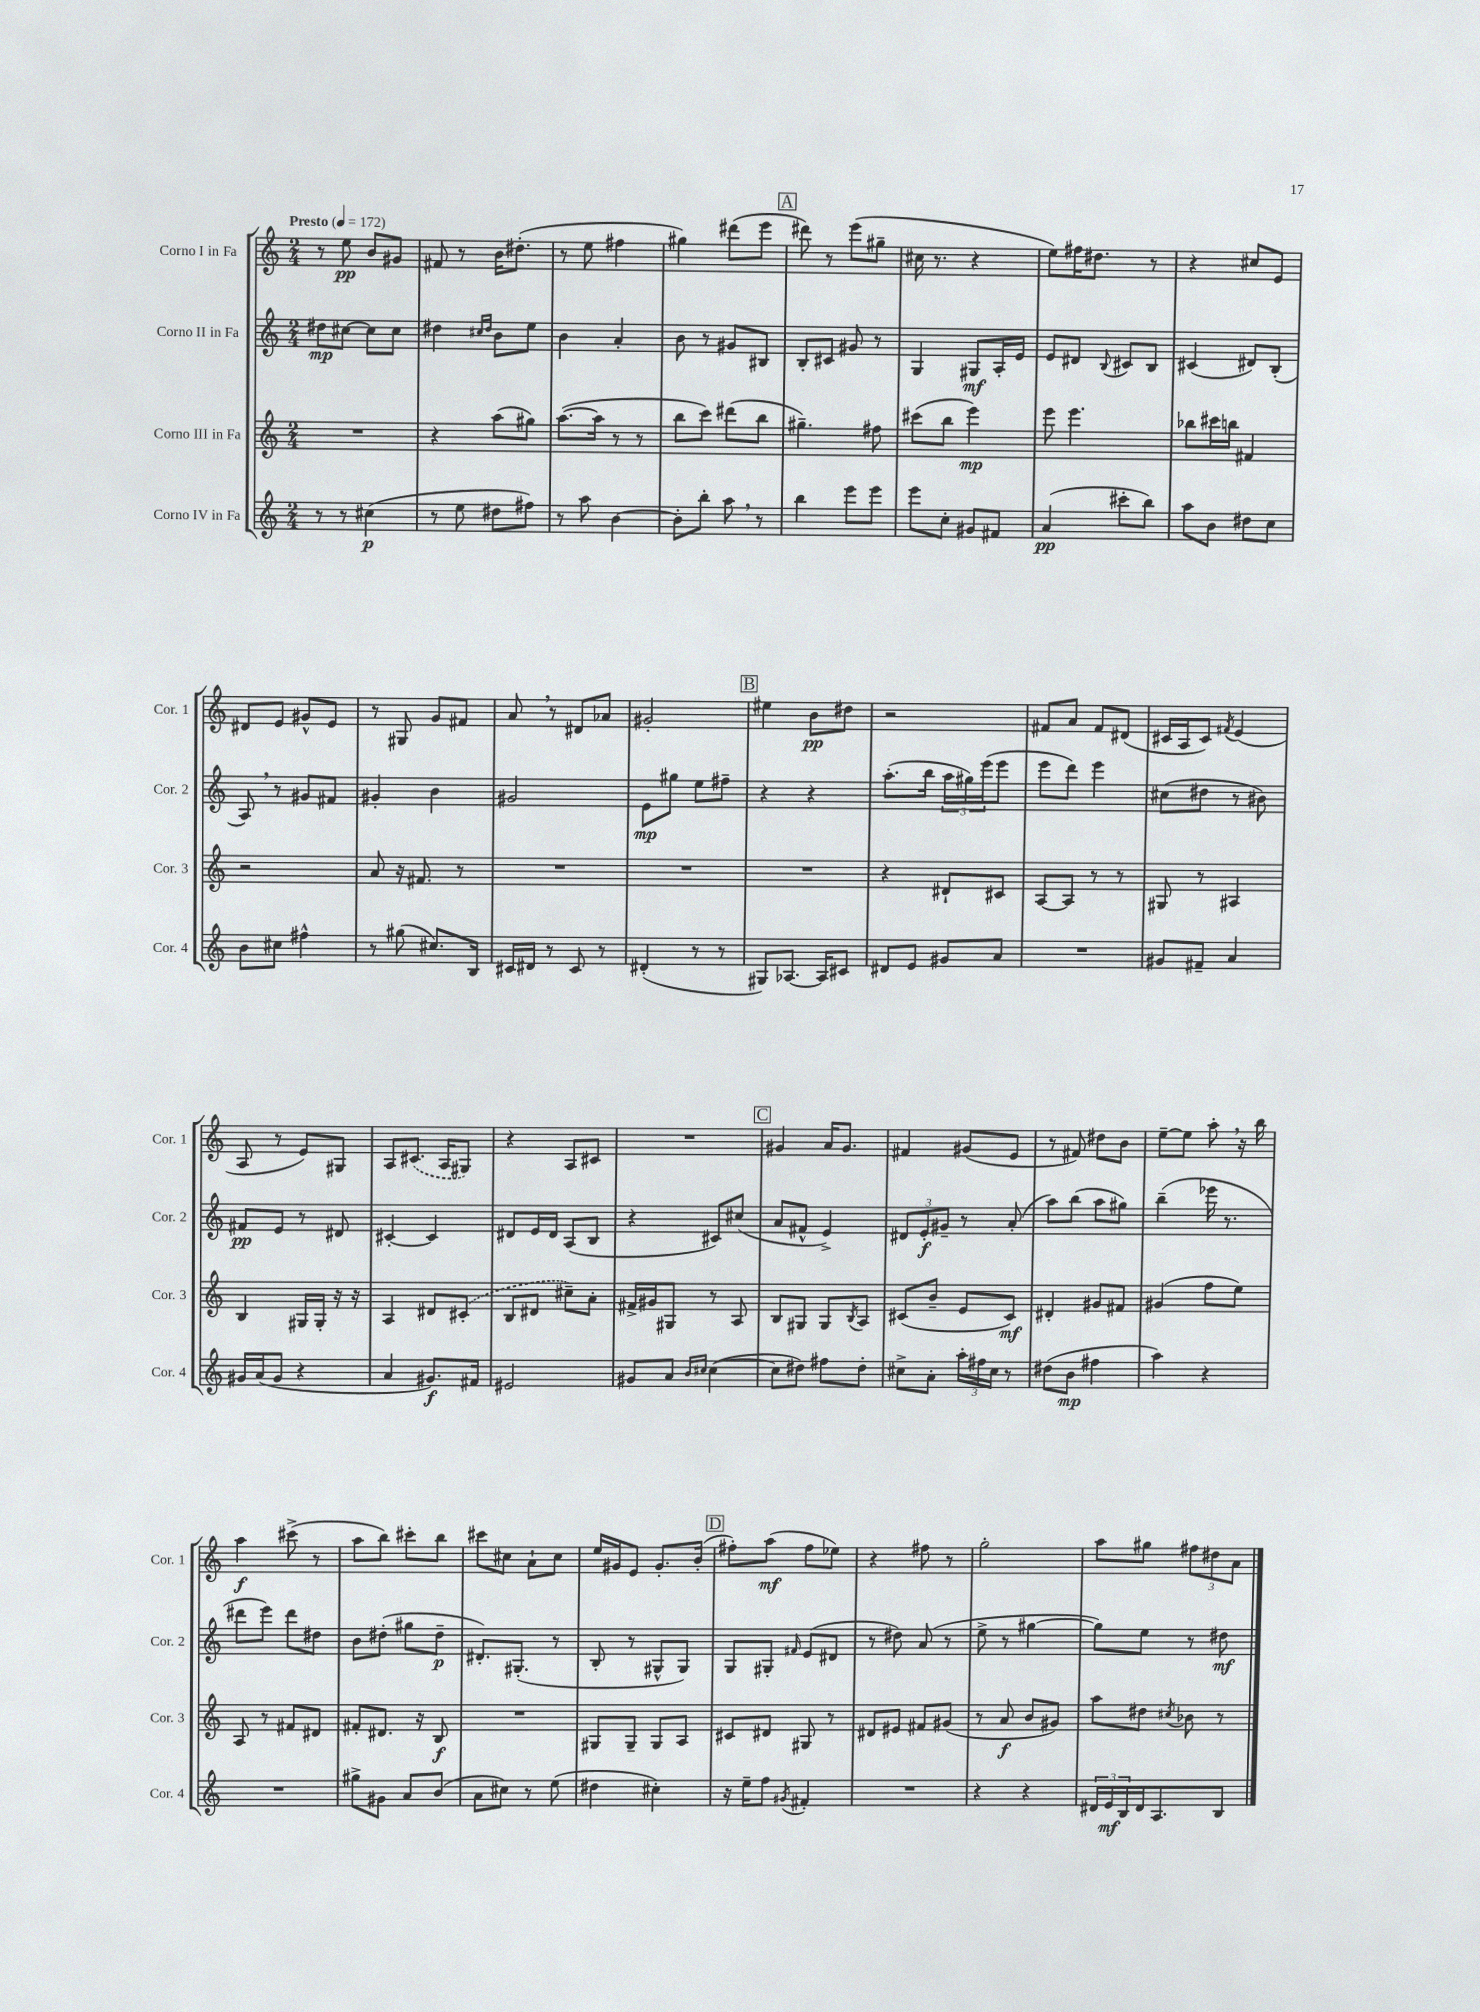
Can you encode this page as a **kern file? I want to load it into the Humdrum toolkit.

**kern	**dynam	**kern	**dynam	**kern	**dynam	**kern	**dynam
*part4	*part4	*part3	*part3	*part2	*part2	*part1	*part1
*staff4	*staff4	*staff3	*staff3	*staff2	*staff2	*staff1	*staff1
*I"Corno IV in Fa	*	*I"Corno III in Fa	*	*I"Corno II in Fa	*	*I"Corno I in Fa	*
*I'Cor. 4	*	*I'Cor. 3	*	*I'Cor. 2	*	*I'Cor. 1	*
*clefG2	*	*clefG2	*	*clefG2	*	*clefG2	*
*k[]	*	*k[]	*	*k[]	*	*k[]	*
*M2/4	*	*M2/4	*	*M2/4	*	*M2/4	*
*MM172	*	*MM172	*	*MM172	*	*MM172	*
=1	=1	=1	=1	=1	=1	=1	=1
!	!	!	!	!	!	!LO:TX:a:B:t=Presto	!
8r	.	2r	.	8dd#X\L	mp	8r	.
8r	.	.	.	[8cc#X\J	.	8ee\	pp
(4cc#X\	p	.	.	8cc#\L]	.	8b/L	.
.	.	.	.	8cc#\J	.	8g#X/J	.
=2	=2	=2	=2	=2	=2	=2	=2
8r	.	4r	.	4dd#X\	.	8f#X/	.
8ee\	.	.	.	.	.	8r	.
.	.	.	.	16qqcc#X/LL	.	.	.
.	.	.	.	16qqdd#/JJ	.	.	.
8dd#X\L	.	(8aa\L	.	8b\L	.	16b\KL	.
.	.	.	.	.	.	(8.dd#X'\J	.
8ff#X\J)	.	8gg#X\J)	.	8ee\J	.	.	.
=3	=3	=3	=3	=3	=3	=3	=3
8r	.	([8.aa\L	.	4b\	.	8r	.
8aa\	.	.	.	.	.	8ee\	.
.	.	16aa\Jk]	.	.	.	.	.
[4b\	.	8r	.	4a'/	.	4ff#X\	.
.	.	8r	.	.	.	.	.
=4	=4	=4	=4	=4	=4	=4	=4
8b'\L]	.	8bb\L	.	8b\	.	4gg#X\)	.
8bb'\J	.	8ccc\J)	.	8r	.	.	.
8aa,\	.	(8ddd#X\L	.	8g#X/L	.	(8ddd#X\L	.
8r	.	8bb\J	.	8B#X/J	.	8eee\J	.
!!LO:REH:place=s1:t=A
=5	=5	=5	=5	=5	=5	=5	=5
4bb\	.	4.gg#X~\)	.	8B'/L	.	8ddd#X\)	.
.	.	.	.	8c#X/J	.	8r	.
8eee\L	.	.	.	8g#X/	.	(8eee\L	.
8eee\J	.	8ff#X\	.	8r	.	8gg#X~\J	.
=6	=6	=6	=6	=6	=6	=6	=6
8eee\L	.	(8ccc#X\L	.	4G/	.	16cc#X\	.
.	.	.	.	.	.	8.r	.
8cc'\J	.	8bb\J	.	.	.	.	.
8g#X/L	.	4eee\)	mp	8G#X/L	mf	4r	.
8f#X/J	.	.	.	16A'/L	.	.	.
.	.	.	.	16e/JJ	.	.	.
=7	=7	=7	=7	=7	=7	=7	=7
(4a/	pp	8eee\	.	8e/L	.	8ee\L)	.
.	.	4.eee\	.	8d#X/J	.	16ff#X\K	.
.	.	.	.	.	.	8.dd#X\J	.
.	.	.	.	8qqB/	.	.	.
8ccc#X'\L	.	.	.	8c#X/L	.	.	.
8bb\J)	.	.	.	8B/J	.	8r	.
=8	=8	=8	=8	=8	=8	=8	=8
8aa\L	.	8bb-X\L	.	(4c#X/	.	4r	.
8b\J	.	16ccc#X\L	.	.	.	.	.
.	.	16bbn\JJ	.	.	.	.	.
8dd#X\L	.	4f#X/	.	8d#X/L)	.	8cc#X/L	.
8cc\J	.	.	.	(8B'/J	.	8e/J	.
!!LO:LB:g=z
=9	=9	=9	=9	=9	=9	=9	=9
8b\L	.	2r	.	8A,/)	.	8d#X/L	.
8cc#X\J	.	.	.	8r	.	8e/J	.
4ff#X^^\	.	.	.	8g#X/L	.	8g#X^^/L	.
.	.	.	.	8f#X/J	.	8e/J	.
=10	=10	=10	=10	=10	=10	=10	=10
8r	.	8a/	.	4g#X'/	.	8r	.
(8gg#X\	.	16r	.	.	.	8G#X/	.
.	.	8.f#X/	.	.	.	.	.
8.cc#X/L)	.	.	.	4b\	.	8g/L	.
.	.	8r	.	.	.	8f#X/J	.
16B/Jk	.	.	.	.	.	.	.
=11	=11	=11	=11	=11	=11	=11	=11
16c#X/LL	.	2r	.	2g#X/	.	8a,/	.
16d#X/JJ	.	.	.	.	.	.	.
8r	.	.	.	.	.	8r	.
8c#/	.	.	.	.	.	8d#X/L	.
8r	.	.	.	.	.	8a-X/J	.
=12	=12	=12	=12	=12	=12	=12	=12
(4d#X'/	.	2r	.	8e\L	mp	2g#X'/	.
.	.	.	.	8gg#X\J	.	.	.
8r	.	.	.	8ee\L	.	.	.
8r	.	.	.	8ff#X~\J	.	.	.
!!LO:REH:place=s1:t=B
=13	=13	=13	=13	=13	=13	=13	=13
8G#X/L)	.	2r	.	4r	.	4ee#X\	.
[8.A-X/J	.	.	.	.	.	.	.
.	.	.	.	4r	.	8b\L	pp
16A-/KL]	.	.	.	.	.	.	.
8c#X/J	.	.	.	.	.	8dd#X\J	.
=14	=14	=14	=14	=14	=14	=14	=14
8d#X/L	.	4r	.	(8.aa'\L	.	2r	.
8e/J	.	.	.	.	.	.	.
.	.	.	.	16bb\Jk	.	.	.
8g#X/L	.	8d#X`/L	.	24aa\LL	.	.	.
.	.	.	.	24gg#X\)	.	.	.
.	.	.	.	(24eee\J	.	.	.
8a/J	.	8c#X/J	.	8eee\J	.	.	.
=15	=15	=15	=15	=15	=15	=15	=15
2r	.	[8A/L	.	8eee\L	.	8f#X/L	.
.	.	8A/J]	.	8ddd\J)	.	8a/J	.
.	.	8r	.	4eee\	.	8f#/L	.
.	.	8r	.	.	.	(8d#X/J	.
=16	=16	=16	=16	=16	=16	=16	=16
8g#X/L	.	8G#X/	.	(8cc#X\L	.	16c#X/LL	.
.	.	.	.	.	.	16A/J	.
8f#X~/J	.	8r	.	8dd#X\J	.	8c#/J)	.
.	.	.	.	.	.	8qf#X/	.
4a/	.	4A#X/	.	8r	.	(4e/	.
.	.	.	.	8b#X\)	.	.	.
!!LO:LB:g=z
=17	=17	=17	=17	=17	=17	=17	=17
16g#X/LL	.	4B/	.	8f#X/L	pp	8A/	.
(16a/J	.	.	.	.	.	.	.
8g#/J	.	.	.	8e/J	.	8r	.
4r	.	16G#X/LL	.	8r	.	8e/L)	.
.	.	16G#'/JJ	.	.	.	.	.
.	.	16r	.	8d#X/	.	8G#X/J	.
.	.	16r	.	.	.	.	.
=18	=18	=18	=18	=18	=18	=18	=18
4a/	.	4A/	.	[4c#X'/	.	8A/L	.
.	.	.	.	.	.	(8.c#X/J	.
8.g#X/L)	f	8d#X/L	.	4c#/]	.	.	.
.	.	.	.	.	.	16A/KL	.
.	.	(8c#X'/J	.	.	.	8G#X/J)	.
16f#X/Jk	.	.	.	.	.	.	.
=19	=19	=19	=19	=19	=19	=19	=19
2e#X/	.	8B/L	.	8d#X/L	.	4r	.
.	.	8d#X/J	.	16e/L	.	.	.
.	.	.	.	16d#/JJ	.	.	.
.	.	8cc#X~\L)	.	(8A/L	.	8A/L	.
.	.	8a'\J	.	8B/J	.	8c#X/J	.
=20	=20	=20	=20	=20	=20	=20	=20
8g#X/L	.	16f#X^/LL	.	4r	.	2r	.
.	.	16g#X/J	.	.	.	.	.
8a/J	.	8G#X/J	.	.	.	.	.
16qqb/LL	.	.	.	.	.	.	.
16qqcc#X/JJ	.	.	.	.	.	.	.
([4cc#\	.	8r	.	8c#X/L)	.	.	.
.	.	8A/	.	(8cc#X/J	.	.	.
!!LO:REH:place=s1:t=C
=21	=21	=21	=21	=21	=21	=21	=21
8cc#\L]	.	8B/L	.	8a/L	.	4g#X/	.
8dd#X\J)	.	8G#X/J	.	8f#X^^/J	.	.	.
8ff#X\L	.	8G#/L	.	4e^/)	.	16a/KL	.
.	.	.	.	.	.	8.g#/J	.
.	.	8qB/	.	.	.	.	.
8dd#'\J	.	8A/J	.	.	.	.	.
=22	=22	=22	=22	=22	=22	=22	=22
8cc#X^\L	.	(8c#X/L	.	12d#X/L	.	4f#X/	.
.	.	.	.	12e'/	f	.	.
8a'\J	.	8b~/J	.	.	.	.	.
.	.	.	.	12g#X~/J	.	.	.
24aa'\LL	.	8e/L	.	8r	.	(8g#X/L	.
24ff#X\	.	.	.	.	.	.	.
24cc#\JJ	.	.	.	.	.	.	.
8r	.	8c#/J)	mf	(8a'/	.	8e/J	.
=23	=23	=23	=23	=23	=23	=23	=23
(8dd#X\L	.	4d#X'/	.	8aa\L)	.	8r	.
8b\J	mp	.	.	(8bb\J	.	8f#X/)	.
4ff#X\	.	8g#X/L	.	8aa\L	.	8dd#X\L	.
.	.	8f#X/J	.	8gg#X\J)	.	8b\J	.
=24	=24	=24	=24	=24	=24	=24	=24
4aa\)	.	(4g#X/	.	(4bb~\	.	[8ee~\L	.
.	.	.	.	.	.	8ee\J]	.
4r	.	8ff\L	.	16eee-X\	.	8aa',\	.
.	.	.	.	8.r	.	.	.
.	.	8ee\J)	.	.	.	16r	.
.	.	.	.	.	.	16bb\	.
!!LO:LB:g=z
=25	=25	=25	=25	=25	=25	=25	=25
2r	.	8A/	.	8ddd#X\L	.	4aa\	f
.	.	8r	.	8eee\J)	.	.	.
.	.	8f#X/L	.	8ddd#\L	.	(8ccc#X^\	.
.	.	8d#X/J	.	8dd#X\J	.	8r	.
=26	=26	=26	=26	=26	=26	=26	=26
8gg#X^\L	.	8f#X'/L	.	8b\L	.	8aa\L	.
8g#X\J	.	8.d#X/J	.	(8dd#X'\J	.	8bb\J)	.
8a/L	.	.	.	8gg#X\L	.	8ccc#X'\L	.
.	.	16r	.	.	.	.	.
(8b/J	.	8B/	f	8dd#~\J	p	8bb\J	.
=27	=27	=27	=27	=27	=27	=27	=27
8a\L	.	2r	.	8.d#X'/L)	.	8ccc#X\L	.
8cc#X\J)	.	.	.	.	.	8cc#X\J	.
.	.	.	.	(8.G#X'/J	.	.	.
8r	.	.	.	.	.	8a`\L	.
(8ee\	.	.	.	8r	.	8cc#\J	.
=28	=28	=28	=28	=28	=28	=28	=28
4dd#X\	.	8G#X/L	.	8B'/	.	16ee/LL	.
.	.	.	.	.	.	16g#X/J	.
.	.	8G#~/J	.	8r	.	8e/J	.
4cc#X'\)	.	8G#/L	.	8G#X^^/L	.	8.g#'/L	.
.	.	8A/J	.	8G#/J)	.	.	.
.	.	.	.	.	.	(16b'/Jk	.
!!LO:REH:place=s1:t=D
=29	=29	=29	=29	=29	=29	=29	=29
16r	.	8c#X/L	.	8G/L	.	8ff#X'\L)	.
16ee~\KL	.	.	.	.	.	.	.
8ff\J	.	8d#X/J	.	8G#X'/J	.	(8aa\J	mf
8qg#X/	.	.	.	16qqf#X/	.	.	.
4f#X'/	.	8G#X/	.	(8e/L	.	8ff#\L	.
.	.	8r	.	8d#X/J	.	8ee-X\J)	.
=30	=30	=30	=30	=30	=30	=30	=30
2r	.	8d#X/L	.	8r	.	4r	.
.	.	8e#X/J	.	8dd#X\)	.	.	.
.	.	8f#X/L	.	(8a/	.	8ff#X\	.
.	.	(8g#X/J	.	8r	.	8r	.
=31	=31	=31	=31	=31	=31	=31	=31
4r	.	8r	.	8ee^\	.	2gg'\	.
.	.	8a/	f	8r	.	.	.
4r	.	8b/L	.	[4gg#X\	.	.	.
.	.	8g#X/J)	.	.	.	.	.
=32	=32	=32	=32	=32	=32	=32	=32
24d#X/LL	.	8aa\L	.	8gg#\L])	.	8aa\L	.
24e/	mf	.	.	.	.	.	.
24B/	.	.	.	.	.	.	.
16d#/J	.	8dd#X\J	.	8ee\J	.	8gg#X\J	.
8.A/	.	.	.	.	.	.	.
.	.	8qcc#X/	.	.	.	.	.
.	.	8b-X\	.	8r	.	12ff#X\L	.
.	.	.	.	.	.	12dd#X\	.
8B/J	.	8r	.	8dd#X\	mf	.	.
.	.	.	.	.	.	12a\J	.
==	==	==	==	==	==	==	==
*-	*-	*-	*-	*-	*-	*-	*-
